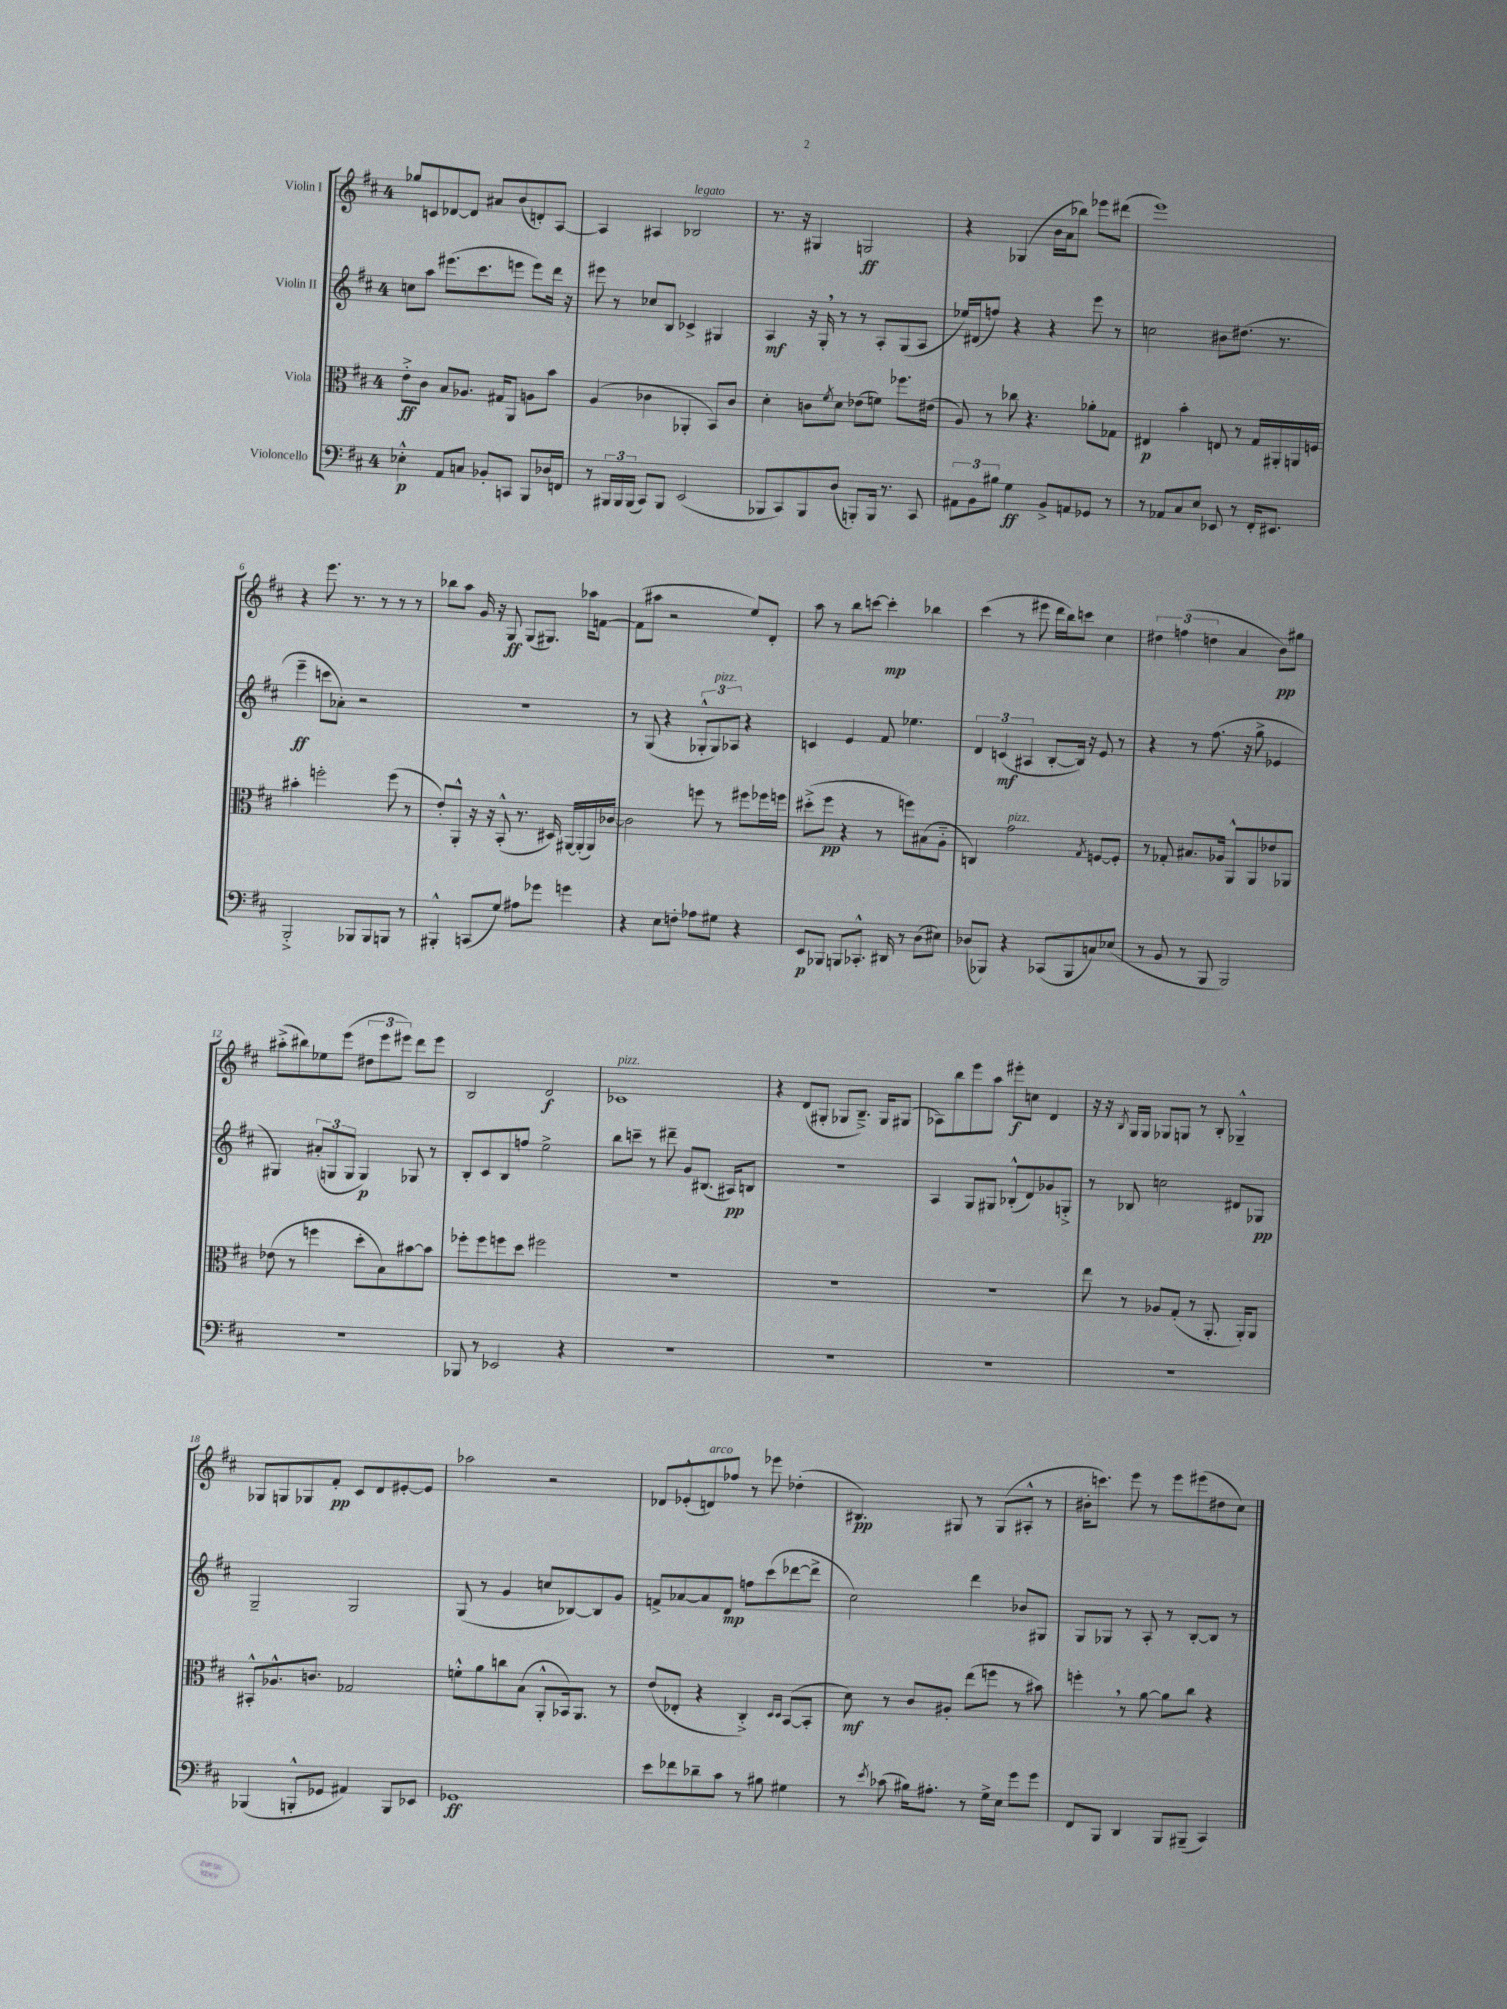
<<
\new StaffGroup <<
\new Staff = "s0" \with { instrumentName = "Violin I" } {
    \clef treble \key d \major \once \override Staff.TimeSignature.style = #'single-digit \time 4/4
    ges''8 c'8 des'8~ des'8 ais'8 b'8( d'8-.) a8~ |
    a4 ais4 bes2^\markup { \italic "legato" } |
    r8. r16 gis4 g2\ff |
    r4 ges4( b'16 a'16 bes''8) ees'''8 dis'''8( |
    e'''1) |
    r4 e'''8. r8. r8 r8 r8 |
    bes''8 a''8 g'16 r16 g8\ff g8( gis8.) aes''16 f'8~ |
    f'8( ais''8 r2 e''8) d'8-. |
    a''8 r8 b''8 c'''8~ c'''4-.\mp bes''4 |
    cis'''4( r8 eis'''8 d'''16 b''16) c'''8 cis''4 |
    \tuplet 3/2 { dis''4 f''4( d''4 } a'4 b'8\pp) gis''8 |
    ais''8-.->( bis''8) ees''8 e'''8( \tuplet 3/2 { dis''8 e'''8 eis'''8) } d'''8 eis'''8 |
    b2 d'2\f |
    ces'1^\markup { \italic "pizz." } |
    r4 d'8( gis8-. ges8 b8.--->) ges16 gis8( |
    aes8) b''8 e'''8 a''8 eis'''8-.\f c''8 d'4 |
    r16 r16 \acciaccatura { b8 } g16 g16 ges8 g8 r8 b8-. ges4---^ |
    ges8 g8 ges8 fis'8-.\pp cis'8 d'8 eis'8~-. eis'8 |
    aes''2 r2 |
    des'8 ees'8-.-^( d'8^\markup { \italic "arco" }) fes''8 r8 ees'''8 des''4-.( |
    bis4.\pp) gis8 r8 gis8( ais8-.-^ r8 |
    bis'16-. c'''8.) e'''8 r8 e'''8 eis'''8( dis''8 cis''8) \bar "|." |
}
\new Staff = "s1" \with { instrumentName = "Violin II" } {
    \clef treble \key d \major \once \override Staff.TimeSignature.style = #'single-digit \time 4/4
    c''8 a''8 eis'''8.( cis'''8. e'''8 e'''8) d'''16 r16 |
    eis'''8 r8 ces''8 b8 ces'4-> gis4 |
    a4\mf r16 g16-. \breathe r8 r8 a8-. g8( a8 |
    ees''16) dis'16( f''8) r4 r4 e'''8 r8 |
    c''2 bis'8 dis''8.( r8. |
    e'''4--\ff c'''8 aes'8-.) r2 |
    R1 |
    r8 g8( r4 \tuplet 3/2 { ges8-.-^ ges8^\markup { \italic "pizz." }) aes8 } r4 |
    c'4 e'4 fis'8 ees''4. |
    \tuplet 3/2 { d'4 c'4\mf( ais4 } b8~-. b16) r16 e'8 r8 |
    r4 r8 fis''8.( r16 g''8-> ees'4 |
    gis4) \tuplet 3/2 { ais'8-.( g8 g8 } g4\p) ges8 r8 |
    b8-. cis'8 b8 f''8 e''2-> |
    b''8 c'''8-- r8 dis'''8-- g'8 bis8.( ais16\pp) b8 |
    R1 |
    a4 g8 gis8 bes8-.-^( d'8) ges'8 g8-.-> |
    r8 bes8 c''2 dis'8 ges8\pp |
    g2-- g2 |
    g8( r8 g'4 c''8 bes8~) bes8 g'8 |
    f'8-> aes'8~ aes'8 d'8\mp f''8 cis'''8( des'''8~ des'''8-> |
    cis''2) d'''4 bes'8 gis8 |
    g8 ges8 r8 a8-. r8 b8~-. b8 r8 \bar "|." |
}
\new Staff = "s2" \with { instrumentName = "Viola" } {
    \clef alto \key d \major \once \override Staff.TimeSignature.style = #'single-digit \time 4/4
    e'8-.->\ff cis'8 b8 aes8. gis16 a,8 a8 b'8 |
    a4( ces'4 aes,4-. b,8) ces'8 |
    d'4-. c'8 \acciaccatura { fis'8 } d'8 ees'8( f'8) fes''8. eis'16( |
    a8) r8 ces''8 r4. aes'8-. ges8 |
    eis4\p b'4-. e8 r8 g16 ais,16-. a,16 f16 |
    bis'4-. f''2-. f''8( r8 |
    e'8-.) a,8-.-^ r16 r16 b,8-.-^( r8. dis16) ais,16~ ais,16-.( ais,16) ces'16~ |
    ces'2 f''8 r8 fis''8 fes''16 f''16 |
    dis''8-.->( fis''8\pp r4 r8 f''8) bis8( a8-_ |
    c4) g'2^\markup { \italic "pizz." } \acciaccatura { g8 } f8~ f8-. |
    r8 ges8-. bis8. aes16 a,8-^ a,8 ees'8 aes,8 |
    ees'8( r8 f''4 d''8-. b8) bis'8~ bis'8 |
    fes''8-. fes''8 f''8 d''8 fis''2 |
    R1 |
    R1 |
    R1 |
    e''8 r8 aes8 g8-.( r8 a,8.-. a,16-.) a,8 |
    bis,8-.-^ aes8.-^ c'8. ges2 |
    f'8-.-^ a'8 c''8 b8( a,8-.-^ bes,16) a,8. r8 |
    e'8( ees8-. r4 cis4-.->) \grace { d16 d16 } b,8~( b,8-. |
    d'8\mf) r8 cis'8 ais8-. e''8( f''8 r8 bis'8) |
    f''4-. \breathe r8 a'8~ a'8 cis''8 r4 \bar "|." |
}
\new Staff = "s3" \with { instrumentName = "Violoncello" } {
    \clef bass \key d \major \once \override Staff.TimeSignature.style = #'single-digit \time 4/4
    ees4-.-^\p a,8 c8 bes,8-. c,8 b,,8 des16 f,16 |
    r8 \tuplet 3/2 { bis,,16 bis,,16 bis,,16( } cis,8) bis,,8 e,2( |
    bes,,8 cis,8) bes,,8 d8( b,,8-.) b,,16 r8. cis,8 |
    \tuplet 3/2 { ais,8 b,8 bis8 } g4\ff b,8-> a,8 ges,8 r8 |
    r8 aes,8 cis8 e8 ees,8 r8 fis,16-. eis,8. |
    b,,2-.-> bes,,8 bes,,8 b,,8 r8 |
    bis,,4-.-^ c,8( g8) ais8 ges'8 g'4 |
    r4 e8 f8-. aes8 gis8 r4 |
    e,8\p bes,,8 b,,8 ces,8.-.-^ dis,16 r8 d8( eis8) |
    des8( bes,,8) r4 ces,8( bes,,8 c8) ees8( |
    r8 b,8 r8 b,,8 b,,2) |
    R1 |
    bes,,8 r8 ees,2 r4 |
    R1 |
    R1 |
    R1 |
    R1 |
    bes,,4( b,,8-.-^ ges,8 ais,4) b,,8 ees,8 |
    ges,1\ff |
    e'8 fes'8 des'8-- cis'8 r8 bis8 gis4 |
    r8 \acciaccatura { e'8 } ces'8( bis16) ais8.-. r8 g16-> e16 g'8 g'8 |
    fis,8 b,,8 d,4 b,,8 bis,,8--( cis,4) \bar "|." |
}
>>
>>
